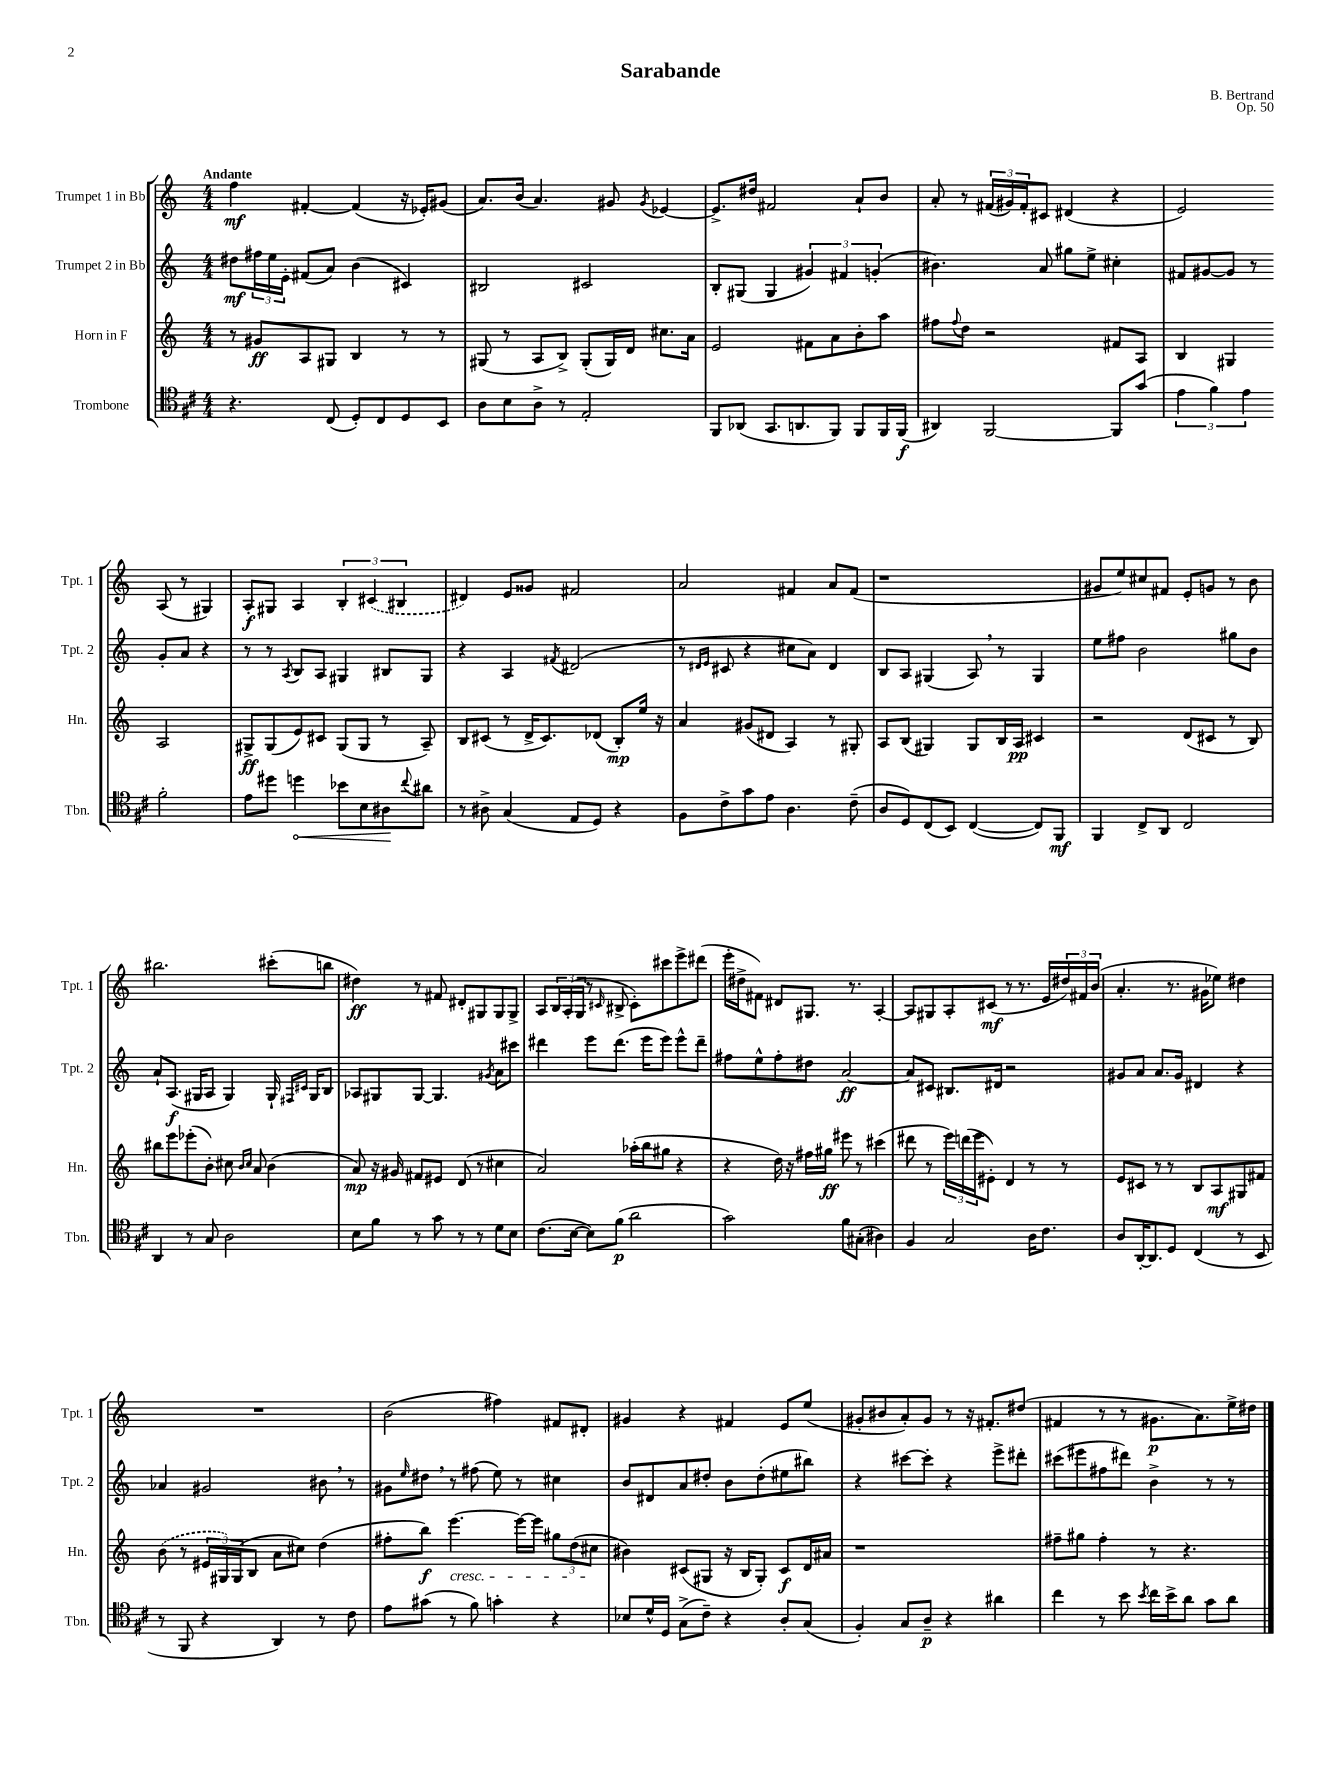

**kern	**dynam	**kern	**dynam	**kern	**dynam	**kern	**dynam
*part4	*part4	*part3	*part3	*part2	*part2	*part1	*part1
*staff4	*staff4	*staff3	*staff3	*staff2	*staff2	*staff1	*staff1
*I"Trombone	*	*I"Horn in F	*	*I"Trumpet 2 in Bb	*	*I"Trumpet 1 in Bb	*
*I'Tbn.	*	*I'Hn.	*	*I'Tpt. 2	*	*I'Tpt. 1	*
*clefC4	*	*clefG2	*	*clefG2	*	*clefG2	*
*k[f#c#]	*	*k[]	*	*k[]	*	*k[]	*
*M4/4	*	*M4/4	*	*M4/4	*	*M4/4	*
=1	=1	=1	=1	=1	=1	=1	=1
!	!	!	!	!	!	!LO:TX:a:B:t=Andante	!
4.r	.	8r	.	8dd#X\L	mf	4ff\	mf
.	.	8g#X/L	ff	24ff#X\L	.	.	.
.	.	.	.	24ee\	.	.	.
.	.	.	.	24e'\JJ	.	.	.
.	.	8A/	.	(8f#X/L	.	[4f#X'/	.
(8C#/	.	8G#X/J	.	8a/J)	.	.	.
8D'/L)	.	4B/	.	(4b\	.	(4f#/]	.
8C#/	.	.	.	.	.	.	.
8D/	.	8r	.	4c#X/)	.	16r	.
.	.	.	.	.	.	16e-X'/KL)	.
8BB/J	.	8r	.	.	.	(8g#X/J	.
=2	=2	=2	=2	=2	=2	=2	=2
8A\L	.	(8G#X/	.	2B#X/	.	8.a/L)	.
8B\	.	8r	.	.	.	.	.
.	.	.	.	.	.	(16b/Jk	.
8A^\J	.	8A/L	.	.	.	4.a/)	.
8r	.	8B^/J)	.	.	.	.	.
2E'/	.	(8G#'/L	.	2c#X/	.	.	.
.	.	16G#/L)	.	.	.	8g#X/	.
.	.	16d/JJ	.	.	.	.	.
.	.	.	.	.	.	8qg#/	.
.	.	8.cc#X\L	.	.	.	[4e-X/	.
.	.	16a\Jk	.	.	.	.	.
=3	=3	=3	=3	=3	=3	=3	=3
8FF#/L	.	2e/	.	8B'/L	.	8.e-^/L]	.
(8AA-X/J	.	.	.	(8G#X/J	.	.	.
.	.	.	.	.	.	16dd#X/Jk	.
8.GG/L	.	.	.	4G#/	.	2f#X/	.
8.AAn/	.	.	.	.	.	.	.
.	.	8f#X\L	.	6g#X/)	.	.	.
8FF#/J)	.	8a\	.	.	.	.	.
.	.	.	.	6f#X/	.	.	.
8FF#/L	.	8b'\	.	.	.	8a`/L	.
.	.	.	.	(6gn'/	.	.	.
16FF#/L	.	8aa\J	.	.	.	8b/J	.
(16FF#/JJ	f	.	.	.	.	.	.
=4	=4	=4	=4	=4	=4	=4	=4
4AA#X/)	.	8ff#X\L	.	4.b#X\)	.	8a'/	.
.	.	8qqff#/	.	.	.	.	.
.	.	8dd\J	.	.	.	8r	.
[2FF#/	.	2r	.	.	.	(24f#X/LL	.
.	.	.	.	.	.	24g#X/)	.
.	.	.	.	.	.	24f#'/J	.
.	.	.	.	8a/	.	8c#X/J	.
.	.	.	.	8gg#X\L	.	(4d#X/	.
.	.	.	.	8ee^\J	.	.	.
8FF#/L]	.	8f#X/L	.	4cc#X'\	.	4r	.
(8g/J	.	8A/J	.	.	.	.	.
=5	=5	=5	=5	=5	=5	=5	=5
6e\	.	4B/	.	8f#X/L	.	2e/)	.
.	.	.	.	[8g#X/	.	.	.
6f#\)	.	.	.	.	.	.	.
.	.	4G#X/	.	8g#/J]	.	.	.
6e\	.	.	.	.	.	.	.
.	.	.	.	8r	.	.	.
2f#'\	.	2A/	.	8g#'/L	.	(8A/	.
.	.	.	.	8a/J	.	8r	.
.	.	.	.	4r	.	4G#X/)	.
!!LO:LB:g=z
=6	=6	=6	=6	=6	=6	=6	=6
8e\L	.	8G#X^/L	ff	8r	.	8A'/L	f
8dd#X\J	.	(8G#/	.	8r	.	8G#X/J	.
.	.	.	.	8qA/	.	.	.
!	!LO:HP:b	!	!	!	!	!	!
4ddn\	<	8e/)	.	8B/L	.	4A/	.
.	.	8c#X/J	.	8A/J	.	.	.
8b-X\L	.	(8G#/L	.	4G#X/	.	6B'/	.
8B\	.	8G#/J	.	.	.	.	.
.	.	.	.	.	.	(6c#X/	.
8A#X\	.	8r	.	8B#X/L	.	.	.
.	.	.	.	.	.	6B#X/	.
8qqcc#/	.	.	.	.	.	.	.
8a#X\J	[	8A~/)	.	8G#/J	.	.	.
=7	=7	=7	=7	=7	=7	=7	=7
8r	.	8B/L	.	4r	.	4d#X/)	.
8A#X^\	.	(8c#X/J	.	.	.	.	.
(4G/	.	8r	.	4A/	.	8e/L	.
.	.	16d^/KL	.	.	.	8g##X/J	.
.	.	8.c#/)	.	.	.	.	.
.	.	.	.	8qf#X/	.	.	.
8E/L	.	.	.	(2d#X/	.	2f#X/	.
8D/J)	.	(8d-X/J	.	.	.	.	.
4r	.	8B'/L)	mp	.	.	.	.
.	.	16ee/Jk	.	.	.	.	.
.	.	16r	.	.	.	.	.
=8	=8	=8	=8	=8	=8	=8	=8
8F#\L	.	4a/	.	8r	.	2a/	.
.	.	.	.	16qqd#X/LL	.	.	.
.	.	.	.	16qqe/JJ	.	.	.
8c#^\	.	.	.	8c#X/	.	.	.
8g\	.	(8g#X/L	.	4r	.	.	.
8e\J	.	8d#X/J	.	.	.	.	.
4.A\	.	4A/)	.	8cc#X\L	.	4f#X/	.
.	.	.	.	8a\J)	.	.	.
.	.	8r	.	4d#/	.	8a/L	.
(8c#~\	.	8G#X'/	.	.	.	(8f#/J	.
=9	=9	=9	=9	=9	=9	=9	=9
8A/L	.	8A/L	.	8B/L	.	1r	.
8D/)	.	(8B/J	.	8A/J	.	.	.
(8C#/	.	4G#X/)	.	(4G#X/	.	.	.
8BB/J)	.	.	.	.	.	.	.
([4C#/	.	8G#/L	.	8A,/)	.	.	.
.	.	16B/L	.	8r	.	.	.
.	.	16A/JJ	pp	.	.	.	.
8C#/L])	.	4c#X/	.	4G#/	.	.	.
8FF#/J	mf	.	.	.	.	.	.
=10	=10	=10	=10	=10	=10	=10	=10
4FF#/	.	2r	.	8ee\L	.	8g#X/L	.
.	.	.	.	8ff#X\J	.	8ee/)	.
8C#^/L	.	.	.	2b\	.	8cc#X/	.
8AA/J	.	.	.	.	.	8f#X/J	.
2C#/	.	(8d/L	.	.	.	8e'/L	.
.	.	8c#X/J	.	.	.	8gn/J	.
.	.	8r	.	8gg#X\L	.	8r	.
.	.	8B/)	.	8b\J	.	8b\	.
!!LO:LB:g=z
=11	=11	=11	=11	=11	=11	=11	=11
4AA/	.	8bb#X\L	.	8a`/L	.	2.bb#X\	.
.	.	8eee\	.	(8.A/J	f	.	.
8r	.	(8eee-X'\	.	.	.	.	.
.	.	.	.	16G#X/KL	.	.	.
8G/	.	8b'\J)	.	8A/J	.	.	.
2A\	.	8cc#X\	.	4G#/)	.	.	.
.	.	16qqb/LL	.	.	.	.	.
.	.	16qqcc#/JJ	.	.	.	.	.
.	.	8a/	.	.	.	.	.
.	.	(4b\	.	16G#`/	.	(8ccc#X'\L	.
.	.	.	.	16qqF#X/LL	.	.	.
.	.	.	.	16qqc#X/JJ	.	.	.
.	.	.	.	16G#/KL	.	.	.
.	.	.	.	8B/J	.	8bbn\J	.
=12	=12	=12	=12	=12	=12	=12	=12
8B\L	.	8a/)	mp	8A-X/L	.	4dd#X\)	ff
8f#\J	.	16r	.	8G#X/	.	.	.
.	.	16g#X/	.	.	.	.	.
8r	.	8f#X/L	.	[8G#/J	.	8r	.
8g\	.	8e#X/J	.	4.G#/]	.	8f#X/	.
8r	.	(8d/	.	.	.	8d#X'/L	.
8r	.	8r	.	.	.	8G#X/	.
.	.	.	.	8qg#X/	.	.	.
8d\L	.	4cc#X\	.	8a\L	.	8G#/	.
8B\J	.	.	.	8ccc#X\J	.	8G#^/J	.
=13	=13	=13	=13	=13	=13	=13	=13
(8.c#\L	.	2a/)	.	4ddd#X\	.	8A/L	.
.	.	.	.	.	.	24B/L	.
.	.	.	.	.	.	(24A'/	.
[16B\Jk	.	.	.	.	.	.	.
.	.	.	.	.	.	24G/JJ	.
8B\L])	.	.	.	8eee\L	.	8r	.
.	.	.	.	.	.	16qqc#X/	.
(8f#\J	p	.	.	(8.ddd#\J	.	8B#X^/	.
2a\	.	(16aa-X'\LL	.	.	.	8c#'\L)	.
.	.	16bb\J	.	16eee\KL	.	.	.
.	.	8gg#X\J	.	8eee\J)	.	8ccc#X\	.
.	.	4r	.	8eee^^\L	.	8eee^\	.
.	.	.	.	8ddd#~\J	.	(8ddd#X\J	.
=14	=14	=14	=14	=14	=14	=14	=14
2g\)	.	4r	.	8ff#X\L	.	16eee'\LL	.
.	.	.	.	.	.	16dd#X^\J	.
.	.	.	.	8ee^^\	.	8f#X\J)	.
.	.	16dd\)	.	8ff#'\	.	8d#X/L	.
.	.	16r	.	.	.	.	.
.	.	16ff#X\LL	.	8dd#X\J	.	8.G#X/J	.
.	.	16gg#X\JJ	ff	.	.	.	.
8f#\L	.	8eee#X\	.	[2a/	ff	.	.
.	.	.	.	.	.	8.r	.
(8G#X'\J	.	8r	.	.	.	.	.
4A#X\)	.	(4ccc#X\	.	.	.	[4A'/	.
=15	=15	=15	=15	=15	=15	=15	=15
4F#/	.	8ddd#X\	.	8a/L]	.	8A/L]	.
.	.	8r	.	8c#X/J	.	8G#X/	.
2G/	.	24eee\LL)	.	8.B#X/L	.	8A'/	.
.	.	(24dddn\	.	.	.	.	.
.	.	24eee\J	.	.	.	.	.
.	.	8e#X'\J)	.	.	.	(8c#X/J	mf
.	.	.	.	16d#X/Jk	.	.	.
.	.	4d/	.	2r	.	8r	.
.	.	.	.	.	.	8.r	.
16A\KL	.	8r	.	.	.	.	.
8.c#\J	.	.	.	.	.	16e/LL	.
.	.	8r	.	.	.	24dd#X/)	.
.	.	.	.	.	.	24f#X/	.
.	.	.	.	.	.	(24b/JJ	.
=16	=16	=16	=16	=16	=16	=16	=16
8A/L	.	8e/L	.	8g#X/L	.	4.a'/	.
[16AA'/K	.	8c#X/J	.	8a/J	.	.	.
8.AA/]	.	.	.	.	.	.	.
.	.	8r	.	8.a/L	.	.	.
8D/J	.	8r	.	.	.	8.r	.
.	.	.	.	16g#/Jk	.	.	.
(4C#/	.	8B/L	.	4d#X/	.	.	.
.	.	.	.	.	.	16g#X\KL	.
.	.	8A/	mf	.	.	8ee-X\J)	.
8r	.	8G#X/	.	4r	.	4dd#X\	.
8BB/	.	8f#X/J	.	.	.	.	.
!!LO:LB:g=z
=17	=17	=17	=17	=17	=17	=17	=17
8r	.	(8b\	.	4a-X/	.	1r	.
8FF#/	.	8r	.	.	.	.	.
4r	.	24e#X/LL	.	2g#X/	.	.	.
.	.	24G#X/)	.	.	.	.	.
.	.	(24G#/J	.	.	.	.	.
.	.	8B/J	.	.	.	.	.
4AA/)	.	8a\L	.	.	.	.	.
.	.	8cc#X\J)	.	.	.	.	.
8r	.	(4dd\	.	8b#X,\	.	.	.
8c#\	.	.	.	8r	.	.	.
=18	=18	=18	=18	=18	=18	=18	=18
8e\L	.	8ff#X'\L	.	8g#X\L	.	(2b\	.
.	.	.	.	16qqee/	.	.	.
(8g#X\J	.	8bb\J)	f	8dd#X,\J	.	.	.
!	!	!LO:TX:b:i:t=cresc.	!	!	!	!	!
8r	.	[4.eee\	.	8r	.	.	.
8f#\)	.	.	.	(8ff#X\	.	.	.
4gn'\	.	.	.	8ee\)	.	4ff#X\)	.
.	.	16eee\LL_	.	8r	.	.	.
.	.	16eee\JJ]	.	.	.	.	.
4r	.	12gg#X\L	.	4cc#X\	.	8f#X/L	.
.	.	(12dd\	.	.	.	.	.
.	.	.	.	.	.	8d#X'/J	.
.	.	12cc#X\J	.	.	.	.	.
=19	=19	=19	=19	=19	=19	=19	=19
8B-X/L	.	4b#X\)	.	8b/L	.	4g#X/	.
16d^^/L	.	.	.	8d#X/	.	.	.
16D/JJ	.	.	.	.	.	.	.
(8G^\L	.	(8c#X/L	.	8a/	.	4r	.
8c#~\J)	.	8G#X/J	.	8dd#X'/J	.	.	.
4r	.	16r	.	8b\L	.	4f#X/	.
.	.	16B/KL	.	.	.	.	.
.	.	8G#'/J)	.	(8dd#'\	.	.	.
8A'/L	.	8c#/L	f	8ee#X\	.	8e/L	.
(8G/J	.	16d/L	.	8bb#X\J)	.	(8ee/J	.
.	.	16a#X/JJ	.	.	.	.	.
=20	=20	=20	=20	=20	=20	=20	=20
4F#'/)	.	1r	.	4r	.	8g#X'/L	.
.	.	.	.	.	.	8b#X/	.
8G/L	.	.	.	[8ccc#X\L	.	8a'/)	.
8A~/J	p	.	.	8ccc#'\J]	.	8g#/J	.
4r	.	.	.	4r	.	8r	.
.	.	.	.	.	.	16r	.
.	.	.	.	.	.	8.f#X'/L	.
4a#X\	.	.	.	8eee^\L	.	.	.
.	.	.	.	8ddd#X'\J	.	(8dd#X/J	.
=21	=21	=21	=21	=21	=21	=21	=21
4cc#\	.	8ff#X~\L	.	(8ccc#X\L	.	4f#X/	.
.	.	8gg#X\J	.	8eee#X\	.	.	.
8r	.	4ff#'\	.	8ff#X\	.	8r	.
8b\	.	.	.	8ddd#X\J)	.	8r	.
8qb/	.	.	.	.	.	.	.
16cc#\LL	.	8r	.	4b^\	.	8.g#X\L	p
16b^\J	.	.	.	.	.	.	.
8a\J	.	4.r	.	.	.	.	.
.	.	.	.	.	.	8.a\)	.
8g\L	.	.	.	8r	.	.	.
8a\J	.	.	.	8r	.	16ee^\L	.
.	.	.	.	.	.	16dd#X\JJ	.
==	==	==	==	==	==	==	==
*-	*-	*-	*-	*-	*-	*-	*-
